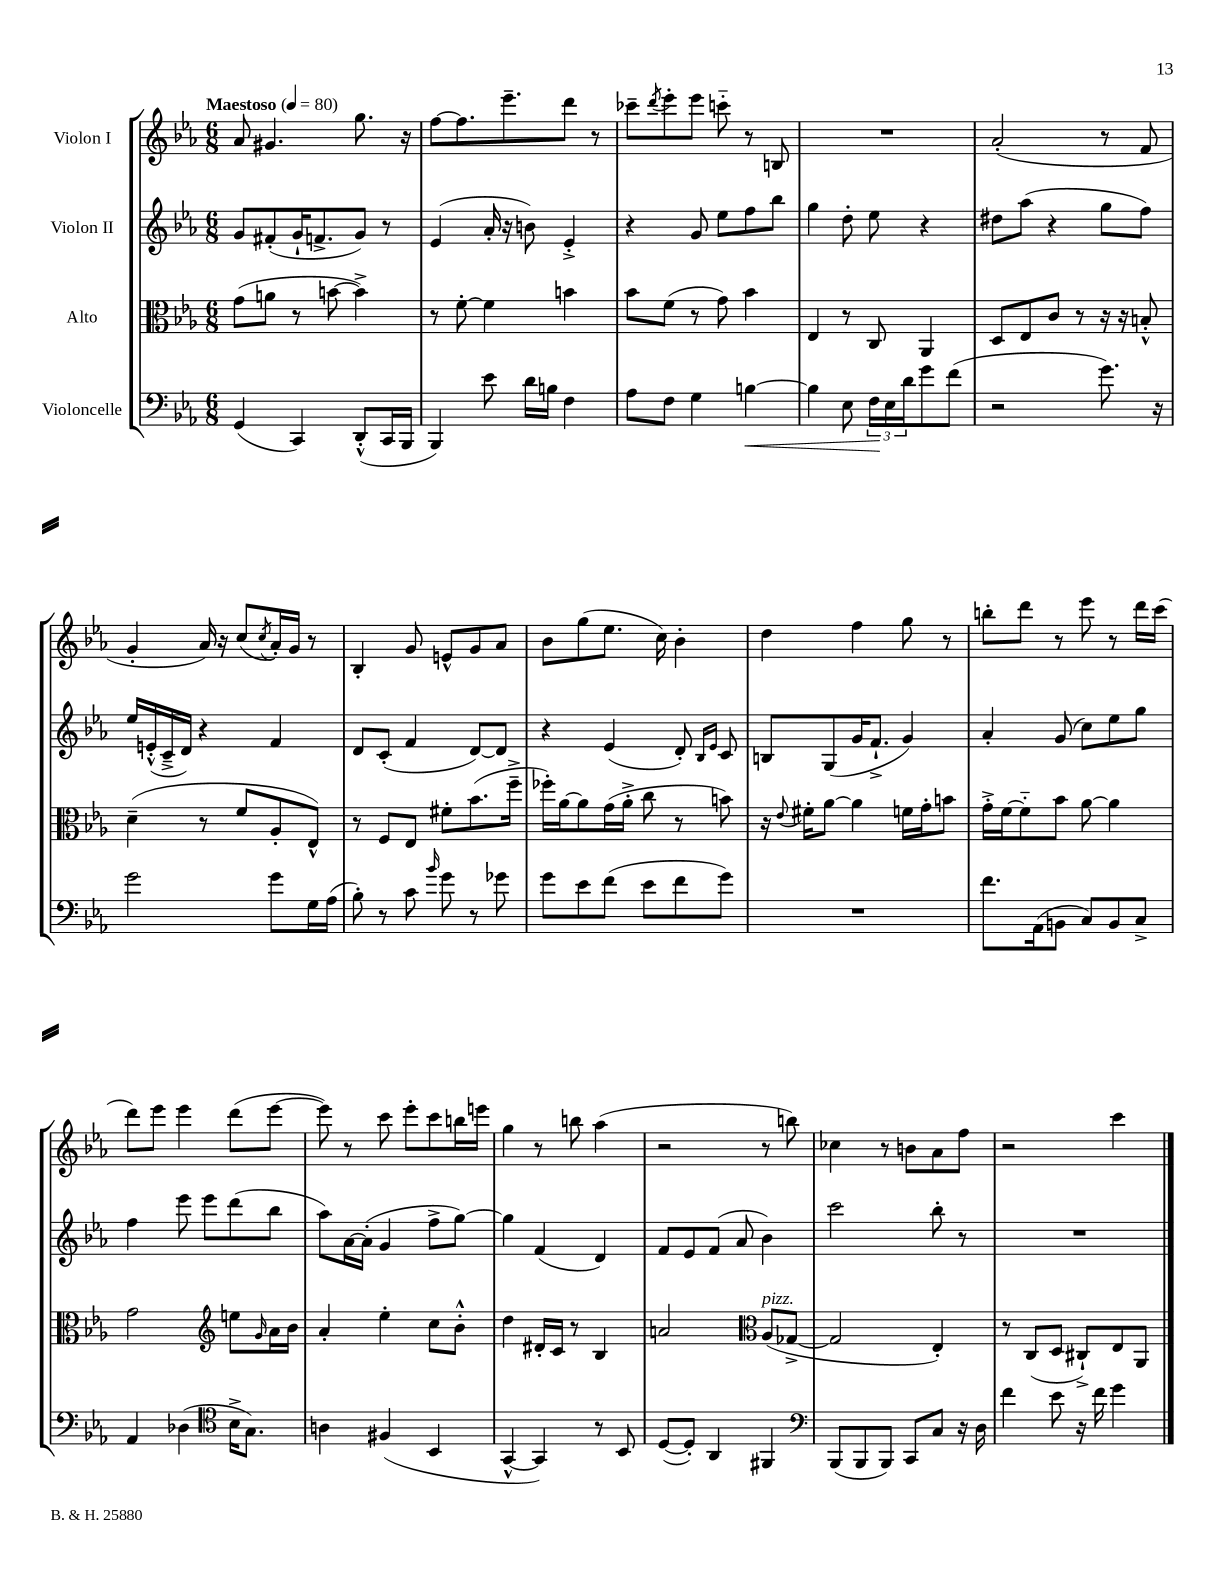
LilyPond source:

<<
\new StaffGroup <<
\new Staff = "s0" \with { instrumentName = "Violon I" } {
    \clef treble \key ees \major \numericTimeSignature \time 6/8 \tempo "Maestoso" 4 = 80
    aes'8 gis'4. g''8. r16 |
    f''8~ f''8. ees'''8.-- d'''8 r8 |
    ces'''8-- \acciaccatura { d'''8 } ees'''8-. ees'''8 c'''8-_ r8 b8 |
    R2. |
    aes'2-.( r8 f'8 |
    g'4-. aes'16) r16 c''8( \acciaccatura { c''8 } aes'16-.) g'16 r8 |
    bes4-. g'8 e'8-^ g'8 aes'8 |
    bes'8 g''8( ees''8. c''16) bes'4-. |
    d''4 f''4 g''8 r8 |
    b''8-. d'''8 r8 ees'''8 r8 d'''16 c'''16( |
    d'''8) ees'''8 ees'''4 d'''8( ees'''8~ |
    ees'''8) r8 c'''8 ees'''8-. c'''8 b''16 e'''16 |
    g''4 r8 b''8 aes''4( |
    r2 r8 b''8) |
    ces''4 r8 b'8 aes'8 f''8 |
    r2 c'''4 \bar "|." |
}
\new Staff = "s1" \with { instrumentName = "Violon II" } {
    \clef treble \key ees \major \numericTimeSignature \time 6/8
    g'8 fis'8-.( g'16-! f'8.-> g'8) r8 |
    ees'4( aes'16-. r16 b'8) ees'4-.-> |
    r4 g'8 ees''8 f''8 bes''8 |
    g''4 d''8-. ees''8 r4 |
    dis''8 aes''8( r4 g''8 f''8) |
    ees''16 e'16-.-^( c'16---> d'16) r4 f'4 |
    d'8 c'8-.( f'4 d'8~) d'8 |
    r4 ees'4( d'8-.) \grace { bes16 ees'16 } c'8 |
    b8 g8( g'16 f'8.-!-> g'4) |
    aes'4-. g'8( c''8) ees''8 g''8 |
    f''4 ees'''8 ees'''8 d'''8( bes''8 |
    aes''8) aes'16~ aes'16-.( g'4 f''8-> g''8~) |
    g''4 f'4( d'4) |
    f'8 ees'8 f'8( aes'8 bes'4) |
    c'''2 bes''8-. r8 |
    R2. \bar "|." |
}
\new Staff = "s2" \with { instrumentName = "Alto" } {
    \clef alto \key ees \major \numericTimeSignature \time 6/8
    g'8( a'8 r8 b'8~ b'4->) |
    r8 f'8~-. f'4 b'4 |
    bes'8 f'8( r8 g'8) bes'4 |
    ees4 r8 c8 aes,4 |
    d8 ees8 c'8 r8 r16 r16 b8-.-^ |
    d'4--( r8 f'8 aes8-. ees8-^) |
    r8 f8 ees8 fis'8-. bes'8.( f''16---> |
    fes''16-.) aes'16~ aes'8 g'16( aes'16-.-> c''8 r8 b'8) |
    r16 \appoggiatura { ees'8 } fis'16-. aes'8~ aes'4 f'16 g'16-. b'8 |
    g'16-.-> f'16~ f'8-_ bes'8 aes'8~ aes'4 |
    g'2 \clef treble e''8 \grace { g'16 } aes'16 bes'16 |
    aes'4-. ees''4-. c''8 bes'8-.-^ |
    d''4 dis'16-. c'16 r8 bes4 |
    a'2 \clef alto aes8^\markup { \italic "pizz." }( ges8~-> |
    ges2 ees4-.) |
    r8 c8( d8 cis8-!->) ees8 aes,8 \bar "|." |
}
\new Staff = "s3" \with { instrumentName = "Violoncelle" } {
    \clef bass \key ees \major \numericTimeSignature \time 6/8
    g,4( c,4) d,8-.-^( c,16 bes,,16 |
    bes,,4) ees'8 d'16 b16 f4 |
    aes8 f8 g4 b4~\< |
    b4 ees8 \tuplet 3/2 { f16\! ees16 d'16 } g'8 f'8( |
    r2 g'8.) r16 |
    g'2 g'8 g16 aes16( |
    bes8-.) r8 c'8 \grace { bes'16 } g'8 r8 ges'8 |
    g'8 ees'8 f'8( ees'8 f'8 g'8) |
    R2. |
    f'8. aes,16( b,8 c8) b,8 c8-> |
    aes,4 des4( \clef tenor bes16-> g8.) |
    a4 fis4( bes,4 |
    g,4~-^ g,4) r8 bes,8 |
    d8~( d8-.) aes,4 fis,4 |
    \clef bass bes,,8( bes,,8 bes,,8) c,8 c8 r16 d16 |
    f'4 ees'8 r16 f'16 g'4 \bar "|." |
}
>>
>>
\layout { \context { \Score \remove "Bar_number_engraver" } }
